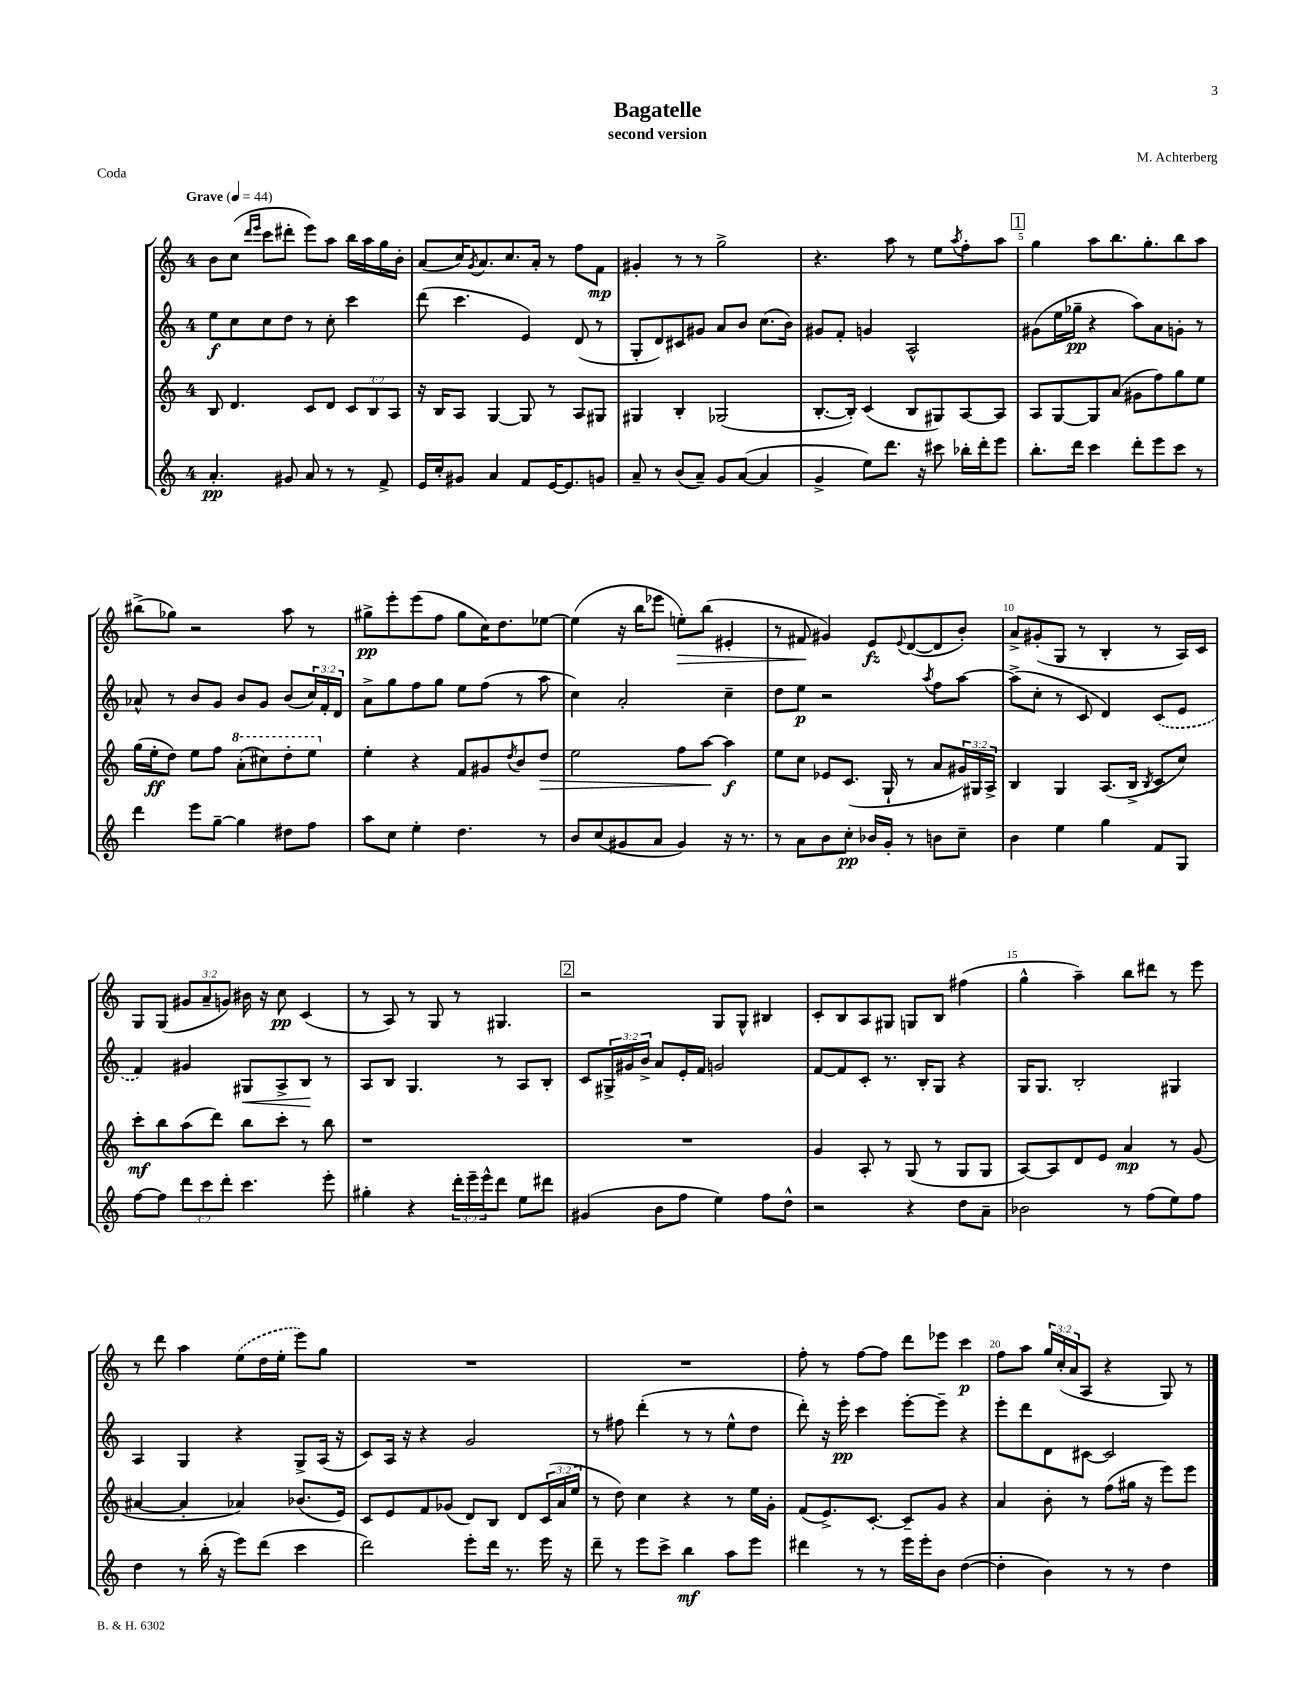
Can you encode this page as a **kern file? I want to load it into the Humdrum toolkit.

**kern	**kern	**kern	**kern
*staff4	*staff3	*staff2	*staff1
*clefG2	*clefG2	*clefG2	*clefG2
*k[]	*k[]	*k[]	*k[]
*M4/4	*M4/4	*M4/4	*M4/4
*MM44	*MM44	*MM44	*MM44
4.a'/	8B/	8ee\L	8b\L
.	4.d/	8cc\	(8cc\J
.	.	.	16qqddd/LL
.	.	.	16qqeee/JJ
.	.	8cc\	8ccc\L
8g#/	.	8dd\J	8ddd#'\J
8a/	8c/L	8r	8eee\L)
8r	8d/J	8cc'\	8aa\J
8r	12c/L	4ccc\	16bb\LL
.	.	.	16aa\
.	12B/	.	.
8f^/	.	.	16gg\
.	12A/J	.	.
.	.	.	16b'\JJ
=	=	=	=
16e/LL	16r	(8ddd\	(8a/L
16cc'/J	16B/LK	.	.
8g#/J	8A/J	4.ccc\	16cc/K)
.	.	.	8qg/
.	.	.	8.a/
4a/	[4G/	.	.
.	.	.	8.cc/
8f/L	8G/]	4e/)	.
.	.	.	16a'/Jk
[16e/K	8r	.	8r
8.e/]	.	.	.
.	8A/L	(8d/	8ff\L
8g/J	8G#/J	8r	8f\J
=	=	=	=
8a~/	4G#/	8G'/L	4g#'/
8r	.	8d/)	.
(8b/L	4B'/	8c#/	8r
8a~/J)	.	8g#/J	8r
8g/L	(2G-/	8a/L	2gg^\
([8a/J	.	8b/J	.
4a/]	.	(8.cc\L	.
.	.	16b\Jk)	.
=	=	=	=
4g^/	[8.B'/L	8g#/L	4.r
.	.	8f'/J	.
.	16B'/]Jk)	.	.
8ee\L)	(4c/	4g/	.
8.ddd\J	.	.	8aa\
.	8B/L	2A^^/	8r
16r	.	.	.
8ccc#\	8G#/)	.	8ee\L
.	.	.	8qaa/
16bb-'\LL	[8A/	.	8ff'\
16ddd'\J	.	.	.
8eee\J	8A/]J	.	8aa\J
=	=	=	=
8.bb'\L	8A/L	(8g#\L	4gg\
.	[8G/	16ee\L	.
16ddd\Jk	.	16gg-~\JJ	.
4ccc\	8G/]	4r	8aa\L
.	(8a/J	.	8.bb\
8ddd'\L	8g#\L	8aa\L)	.
.	.	.	8.gg'\
8eee\	8ff\)	8a\	.
8ccc\J	8gg\	8g'\J	8bb\
8r	8ee\J	8r	8aa\J
=	=	=	=
4ddd\	(16gg\LL	8a-^^/	(8bb#^\L
.	16ee'\J	.	.
.	8dd\J)	8r	8gg-\J)
8eee\L	8ee\L	8b/L	2r
[8gg~\J	8ff\J	8g/J	.
4gg\]	(8aa'\L	8b/L	.
.	8ccc#\)	8g/J	.
8dd#\L	8ddd'\	(8b/L	8aa\
8ff\J	8eee\J	24cc/L)	8r
.	.	24f'/	.
.	.	24d/JJ	.
=	=	=	=
8aa\L	4ee'\	8a^\L	8gg#^\L
8cc\J	.	8gg\	8eee'\
4ee'\	4r	8ff\	(8eee\
.	.	8gg\J	8ff\J
4.dd\	8f/L	8ee\L	8gg#\L
.	8g#/	(8ff\J	16cc\K)
.	.	.	8.dd\
.	8qdd/	.	.
.	8b/	8r	.
8r	8dd/J	8aa\	[8ee-\J
=	=	=	=
8b/L	2ee\	4cc\)	(4ee-\]
(8cc/	.	.	.
8g#/	.	2a'/	16r
.	.	.	16bb\LK
8a/J	.	.	8eee-\J
4g#/)	8ff\L	.	8ee'\L)
.	[8aa\J	.	(8bb\J
16r	4aa\]	4cc~\	4e#'/
8.r	.	.	.
=	=	=	=
8r	8ee\L	8dd\L	8r
8a\L	8cc\J	8ee\J	8f#/
8b\	8e-/L	2r	4g#/)
8cc'\J	(8.c/J	.	.
16b-/LL	.	.	8e/L
16g'/JJ	16G`/	.	.
.	.	.	8qqe/
8r	8r	.	([8d/
.	.	8qaa/	.
8b\L	8a/L	8ff\L	8d/]
8cc~\J	24g#/L)	[8aa\J	8b'/J)
.	24G#/	.	.
.	24A^/JJ	.	.
=	=	=	=
4b\	4B/	(8aa^\]L	8a^/L
.	.	8cc'\J	(8g#'/
4ee\	4G/	8r	8G/J
.	.	8c/	8r
4gg\	(8.A/L	4d/)	4B'/
.	16B^/Jk	.	.
.	8qB/	.	.
8f/L	8c/L	(8c/L	8r
8G/J	8cc/J)	8e/J	16A/LL)
.	.	.	16c/JJ
=	=	=	=
[8ff\L	8ccc'\L	4f/)	8G/L
8ff\]J	8bb\	.	(8G/J
12ddd\L	(8aa\	4g#/	12g#/L
12ccc\	.	.	12a~/
.	8ddd\J)	.	.
12ddd'\J	.	.	12g/J)
4.ccc\	8bb\L	8G#/L	16b#\
.	.	.	16r
.	8ccc'\J	8A^/	8cc\
.	8r	8B/J	(4c/
8eee'\	8bb\	8r	.
=	=	=	=
4gg#'\	1r	8A/L	8r
.	.	8B/J	8A/)
4r	.	4.G/	8r
.	.	.	8G/
24ddd'\LL	.	.	8r
24eee~\	.	.	.
24eee^^\J	.	.	.
8ddd\J	.	8r	4.G#/
8ee\L	.	8A/L	.
8ddd#\J	.	8B'/J	.
=	=	=	=
(4g#/	1r	8c/L	2r
.	.	24G#^/L	.
.	.	24g#/	.
.	.	24b^/JJ	.
8b\L	.	8a/L	.
8ff\J	.	16e'/L	.
.	.	16f/JJ	.
4ee\)	.	2g/	8G/L
.	.	.	8G^^/J
8ff\L	.	.	4B#/
8dd^^\J	.	.	.
=	=	=	=
2r	4g/	[8f/L	8c'/L
.	.	8f/]	8B/
.	8A'/	8c'/J	8A/
.	8r	8.r	8G#/J
4r	(8G/	.	8G/L
.	.	16B'/LK	.
.	8r	8G/J	8B/J
8dd\L	8G/L	4r	(4ff#\
8a~\J	8G/J	.	.
=	=	=	=
2b-\	[8A/L)	16G/LK	4gg^^\
.	.	8.G/J	.
.	8A/]	.	.
.	8d/	2B'/	4aa~\)
.	8e/J	.	.
8r	4a/	.	8bb\L
(8ff\L	.	.	8ddd#\J
8ee\)	8r	4G#/	8r
8ff\J	(8g/	.	8eee\
=	=	=	=
4dd\	[4a#/	4A/	8r
.	.	.	8ddd\
8r	4a#'/]	4G/	4aa\
(16bb'\	.	.	.
16r	.	.	.
8eee\L)	4a-/)	4r	(8ee\L
(8ddd\J	.	.	16dd\L
.	.	.	16ee'\JJ
4ccc\	(8.b-/L	8G^/L	8eee\L)
.	.	(16A/Jk	8gg\J
.	16e/Jk)	16r	.
=	=	=	=
2ddd\)	8c/L	8c/L)	1r
.	8e/	16A/Jk	.
.	.	16r	.
.	8f/	4r	.
.	(8g-/J	.	.
8eee'\L	8d/L)	2g/	.
16ddd\Jk	8B/J	.	.
8.r	.	.	.
.	8d/L	.	.
16eee\	(24c/L	.	.
.	24a/	.	.
16r	.	.	.
.	24ee/JJ	.	.
=	=	=	=
8ddd~\	8r	8r	1r
8r	8dd\)	8ff#\	.
8eee\L	4cc\	(4ddd'\	.
8ccc^\J	.	.	.
4bb\	4r	8r	.
.	.	8r	.
8aa\L	8r	8ee^^\L	.
8eee\J	16ee\LL	8dd\J	.
.	16g'\JJ	.	.
=	=	=	=
4ddd#\	(8f/L	8ddd'\)	8ff'\
.	8.e^/)	16r	8r
.	.	16eee'\	.
8r	.	4ccc\	[8ff\L
.	[8.c'/J	.	.
8r	.	.	8ff\]J
16eee\LL	8c~/]L	[8eee'\L	8ddd\L
16eee'\J	.	.	.
8b\J	8g/J	8eee~\]J	8eee-\J
([4dd\	4r	4r	4ccc\
=	=	=	=
4dd'\]	4a/	8eee'\L	8ff\L
.	.	8ddd\	8aa\J
4b\)	8b'\	8d\	24gg/LL
.	.	.	(24cc'/
.	.	.	24a/J
.	8r	[8c#\J	8A/J
8r	(8ff\L	2c#/]	4r
8r	16gg#\Jk	.	.
.	16r	.	.
4dd\	8eee\L)	.	8G/)
.	8eee\J	.	8r
==	==	==	==
*-	*-	*-	*-
